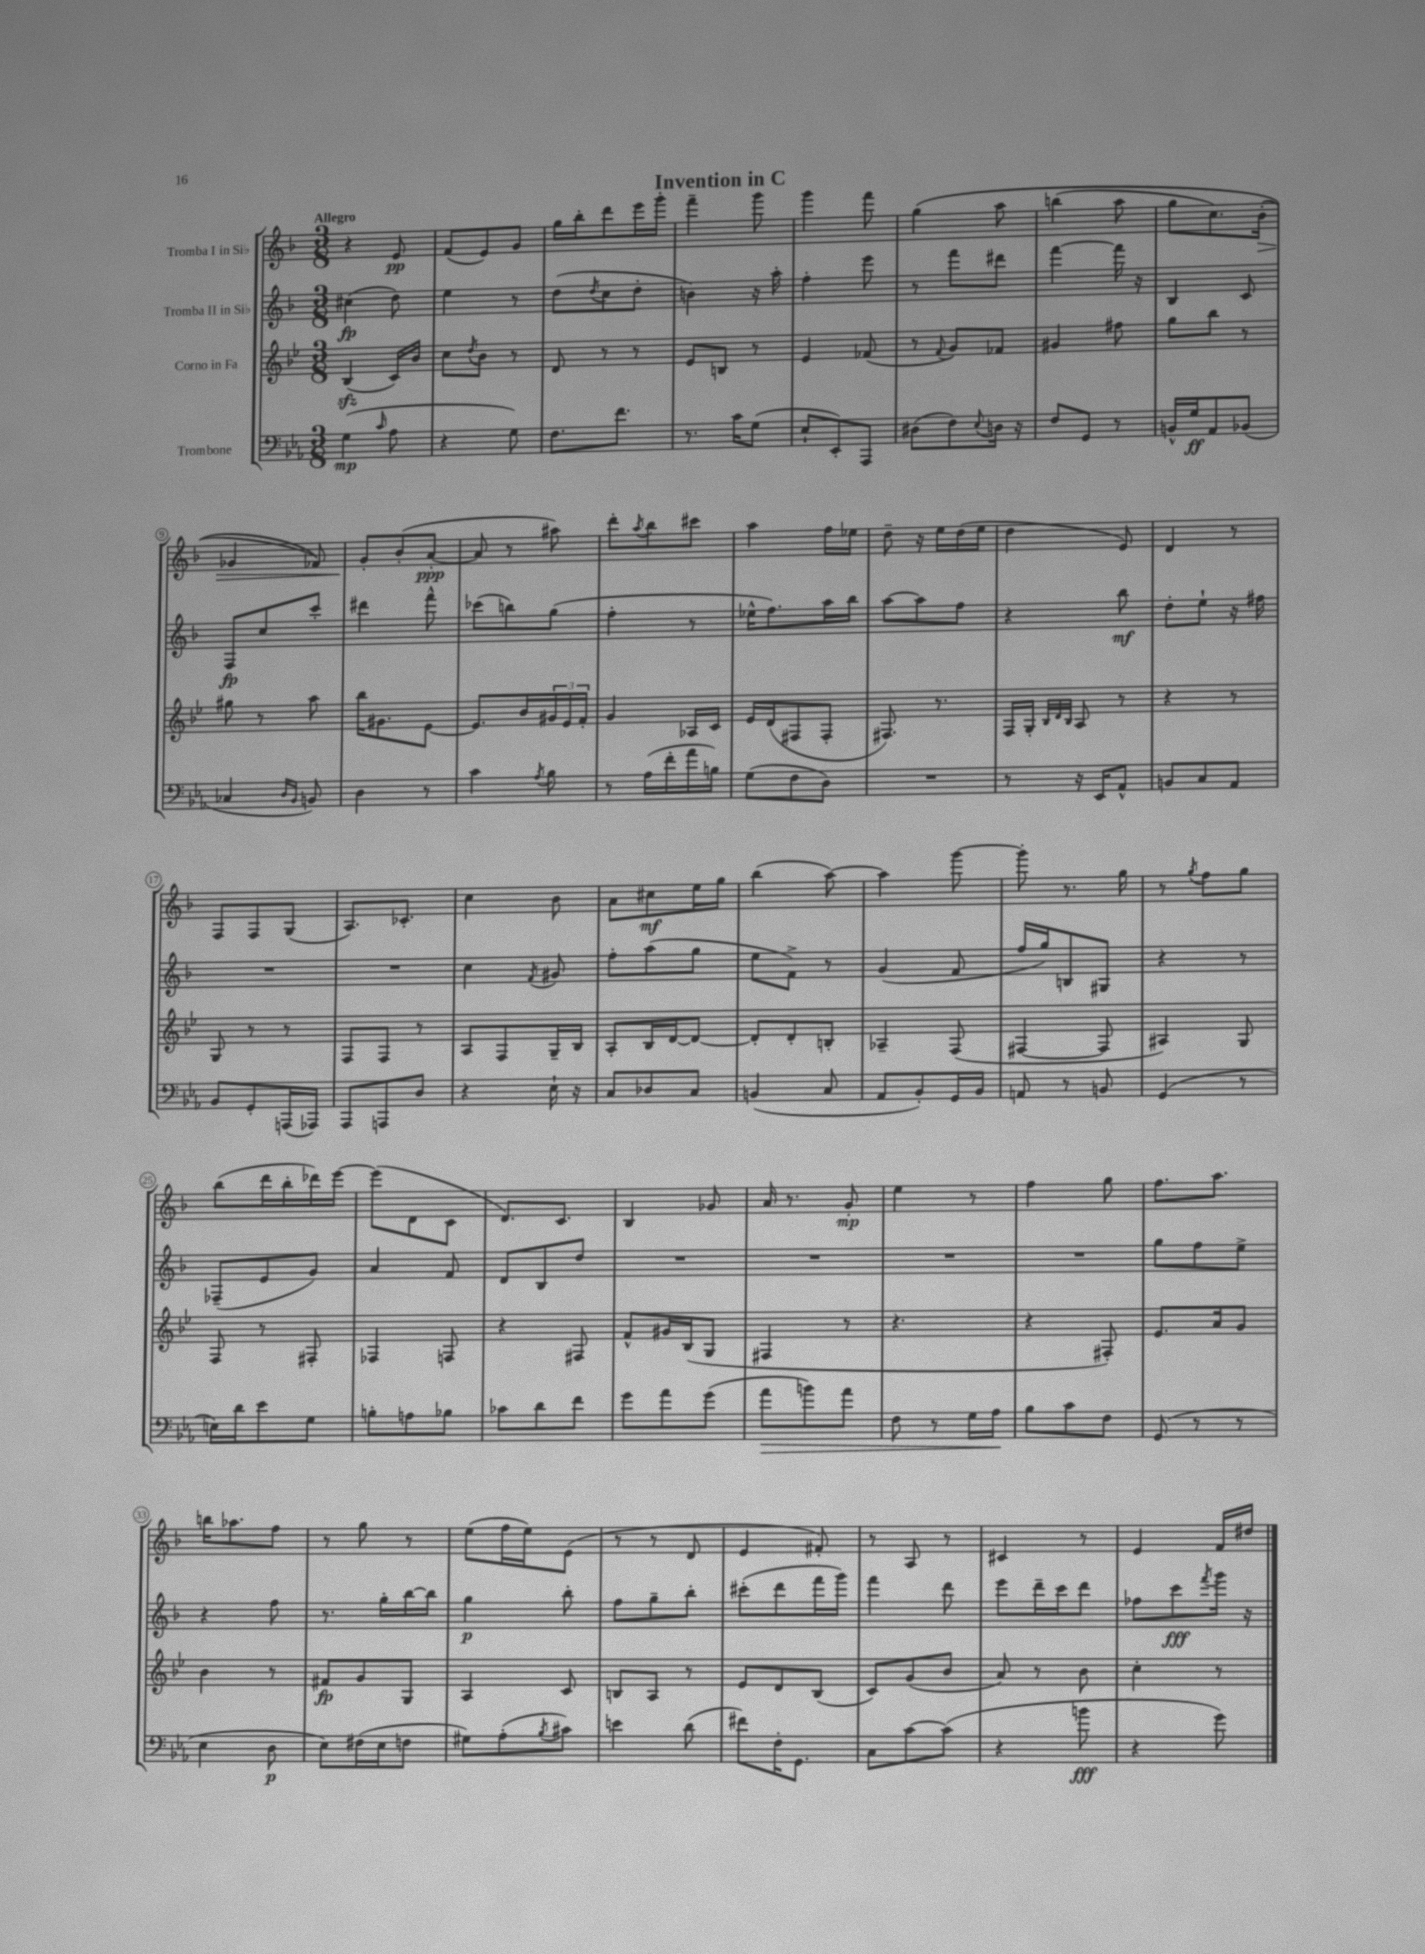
\header { title = "Invention in C" }
<<
\new StaffGroup <<
\new Staff = "s0" \with { instrumentName = "Tromba I in Sib" } {
    \clef treble \key f \major \numericTimeSignature \time 3/8 \tempo "Allegro"
    r4 e'8\pp |
    f'8( e'8) g'8 |
    g''16 bes''16-. d'''8 e'''16 g'''16-. |
    f'''4-- g'''8 |
    g'''4 f'''8 |
    g''4\( a''8 |
    b''4( a''8 |
    g''8 c''8.) bes'16-.\>( |
    ges'4 fes'8)\) |
    g'8-.\! bes'8-.( a'8~-.\ppp |
    a'8 r8 ais''8) |
    d'''8-. \acciaccatura { a''8 } bes''8 cis'''8 |
    a''4 f''16 ees''16 |
    d''8-- r16 e''16 d''16( e''16 |
    d''4 e'8) |
    d'4 r8 |
    f8 f8 g8( |
    a8.) ces'8.-. |
    c''4 bes'8 |
    a'8 cis''8\mf e''16 g''16 |
    bes''4( a''8~) |
    a''4 g'''8~ |
    g'''8-. r8. g''16 |
    r8 \acciaccatura { g''8 } f''8 g''8 |
    bes''8( d'''16 bes''16-. des'''16) e'''16~ |
    e'''8( d'8 c'8 |
    d'8.) c'8. |
    bes4 ges'8 |
    a'16 r8. g'8-.\mp |
    e''4 r8 |
    f''4 g''8 |
    f''8. a''8. |
    b''16 aes''8. f''8 |
    r8 g''8 r8 |
    e''8( f''16 e''16) e'8( |
    r8 r8 d'8 |
    e'4 fis'8-.) |
    r8 a8 r8 |
    cis'4 r8 |
    e'4 f'16 dis''16 \bar "|." |
}
\new Staff = "s1" \with { instrumentName = "Tromba II in Sib" } {
    \clef treble \key f \major \numericTimeSignature \time 3/8
    cis''4\fp( d''8) |
    e''4 r8 |
    d''8( \acciaccatura { d''8 } c''8 d''8-. |
    b'4) r16 a''16-. |
    f''4-. e'''8 |
    r8 f'''8 dis'''8 |
    f'''4~ f'''16 r16 |
    bes4 c'8 |
    f8\fp c''8 c'''8-. |
    dis'''4 f'''8-^ |
    ces'''8( b''8) g''8( |
    f''4-. r8 |
    ees''16-^ f''8.) a''16 bes''16 |
    a''8~ a''8 f''8 |
    r4 bes''8\mf |
    d''8-. e''8-! r16 fis''16 |
    R4. |
    R4. |
    c''4 \acciaccatura { f'8 } gis'8 |
    f''8-. a''8( g''8 |
    e''8 f'8->) r8 |
    g'4( f'8 |
    f''16 g''16) b8 gis8 |
    r4 r8 |
    fes8--( e'8 g'8) |
    a'4 f'8 |
    d'8 bes8 d''8 |
    R4. |
    R4. |
    R4. |
    R4. |
    g''8 f''8 e''8-> |
    r4 f''8 |
    r8. g''16-. bes''16~ bes''16 |
    g''4\p bes''8-. |
    f''8 g''8-- bes''8-. |
    cis'''8-.( d'''8 f'''16 g'''16) |
    f'''4 d'''8 |
    e'''8 d'''16-- c'''16 d'''8 |
    fes''8 c'''8\fff \acciaccatura { f'''8 } g'''16 r16 \bar "|." |
}
\new Staff = "s2" \with { instrumentName = "Corno in Fa" } {
    \clef treble \key bes \major \numericTimeSignature \time 3/8
    bes4\sfz( c'16) bes'16 |
    c''8 \acciaccatura { d''8 } bes'8 r8 |
    d'8 r8 r8 |
    ees'8 b8 r8 |
    ees'4 fes'8( |
    r8 \appoggiatura { f'8 } g'8) fes'8 |
    gis'4 fis''8 |
    g''8 bes''8 r8 |
    gis''8 r8 a''8 |
    bes''16 gis'8. ees'8~ |
    ees'8. bes'16 \tuplet 3/2 { gis'16 ees'16 f'16-. } |
    g'4 aes16 c'16 |
    ees'16 d'16( fis8 fis8-. |
    fis8.) r8. |
    f16 g16-. \grace { bes32 d'32 bes32 } a8 r8 |
    r4 r8 |
    g8 r8 r8 |
    f8 f8 r8 |
    a8 f8 g16-- bes16 |
    a8-. bes16 d'16~ d'8~ |
    d'8-. d'8-. b8-. |
    aes4-- f8( |
    fis4~ fis8 |
    ais4) g8 |
    f8 r8 fis8-. |
    fes4 f8 |
    r4 fis8 |
    f'8-^ gis'16 bes16( g8 |
    fis4 r8 |
    r4. |
    r4 fis8-.) |
    ees'8. a'16 g'8 |
    bes'4 r8 |
    fis'8\fp g'8 g8 |
    a4 c'8 |
    b8 a8 r8 |
    ees'8 d'8 bes8( |
    c'8) g'8( bes'8 |
    a'8) r8 bes'8 |
    c''4-. r8 \bar "|." |
}
\new Staff = "s3" \with { instrumentName = "Trombone" } {
    \clef bass \key ees \major \numericTimeSignature \time 3/8
    g4\mp( \grace { c'16 } aes8 |
    r4 g8) |
    f8. f'8. |
    r8. c'16 g8( |
    ees8-! ees,8-.) aes,,8 |
    dis8( f8) \appoggiatura { ees8 } d16 r16 |
    f8 g,8 r8 |
    b,16-^ g16\ff aes,8 bes,8( |
    ces4 \grace { d16 bes,16 } b,8) |
    d4 r8 |
    c'4 \acciaccatura { aes8 } bes8 |
    r8 aes16( f'16-. aes'16 b16) |
    g8( f8 d8) |
    R4. |
    r8 r16 ees,16 aes,8-^ |
    b,8 c8 aes,8 |
    bes,8 g,8-. a,,16( aes,,16) |
    aes,,8 a,,8 d8 |
    r4 ees16-! r16 |
    c8 des8 c8 |
    b,4( c8 |
    aes,8 bes,8-.) g,16 bes,16 |
    a,8 r8 b,8 |
    g,4( r8 |
    e16) d'16 ees'8 g8 |
    b8-. a8 bes8 |
    ces'8 d'8 f'8 |
    g'8 aes'8 g'8( |
    aes'8\> b'8) aes'8 |
    f8 r8 g16 aes16\! |
    bes8 c'8 f8 |
    g,8( r8 r8 |
    ees4 d8\p |
    ees8) fis16( ees16 f8 |
    gis8) aes8-.( \acciaccatura { bes8 } cis'8) |
    e'4 d'8( |
    fis'8) f16-. g,8. |
    c8 c'8~ c'8( |
    r4 b'8\fff |
    r4 g'8) \bar "|." |
}
>>
>>
\layout { \context { \Score \override BarNumber.stencil = #(make-stencil-circler 0.1 0.3 ly:text-interface::print) } }
